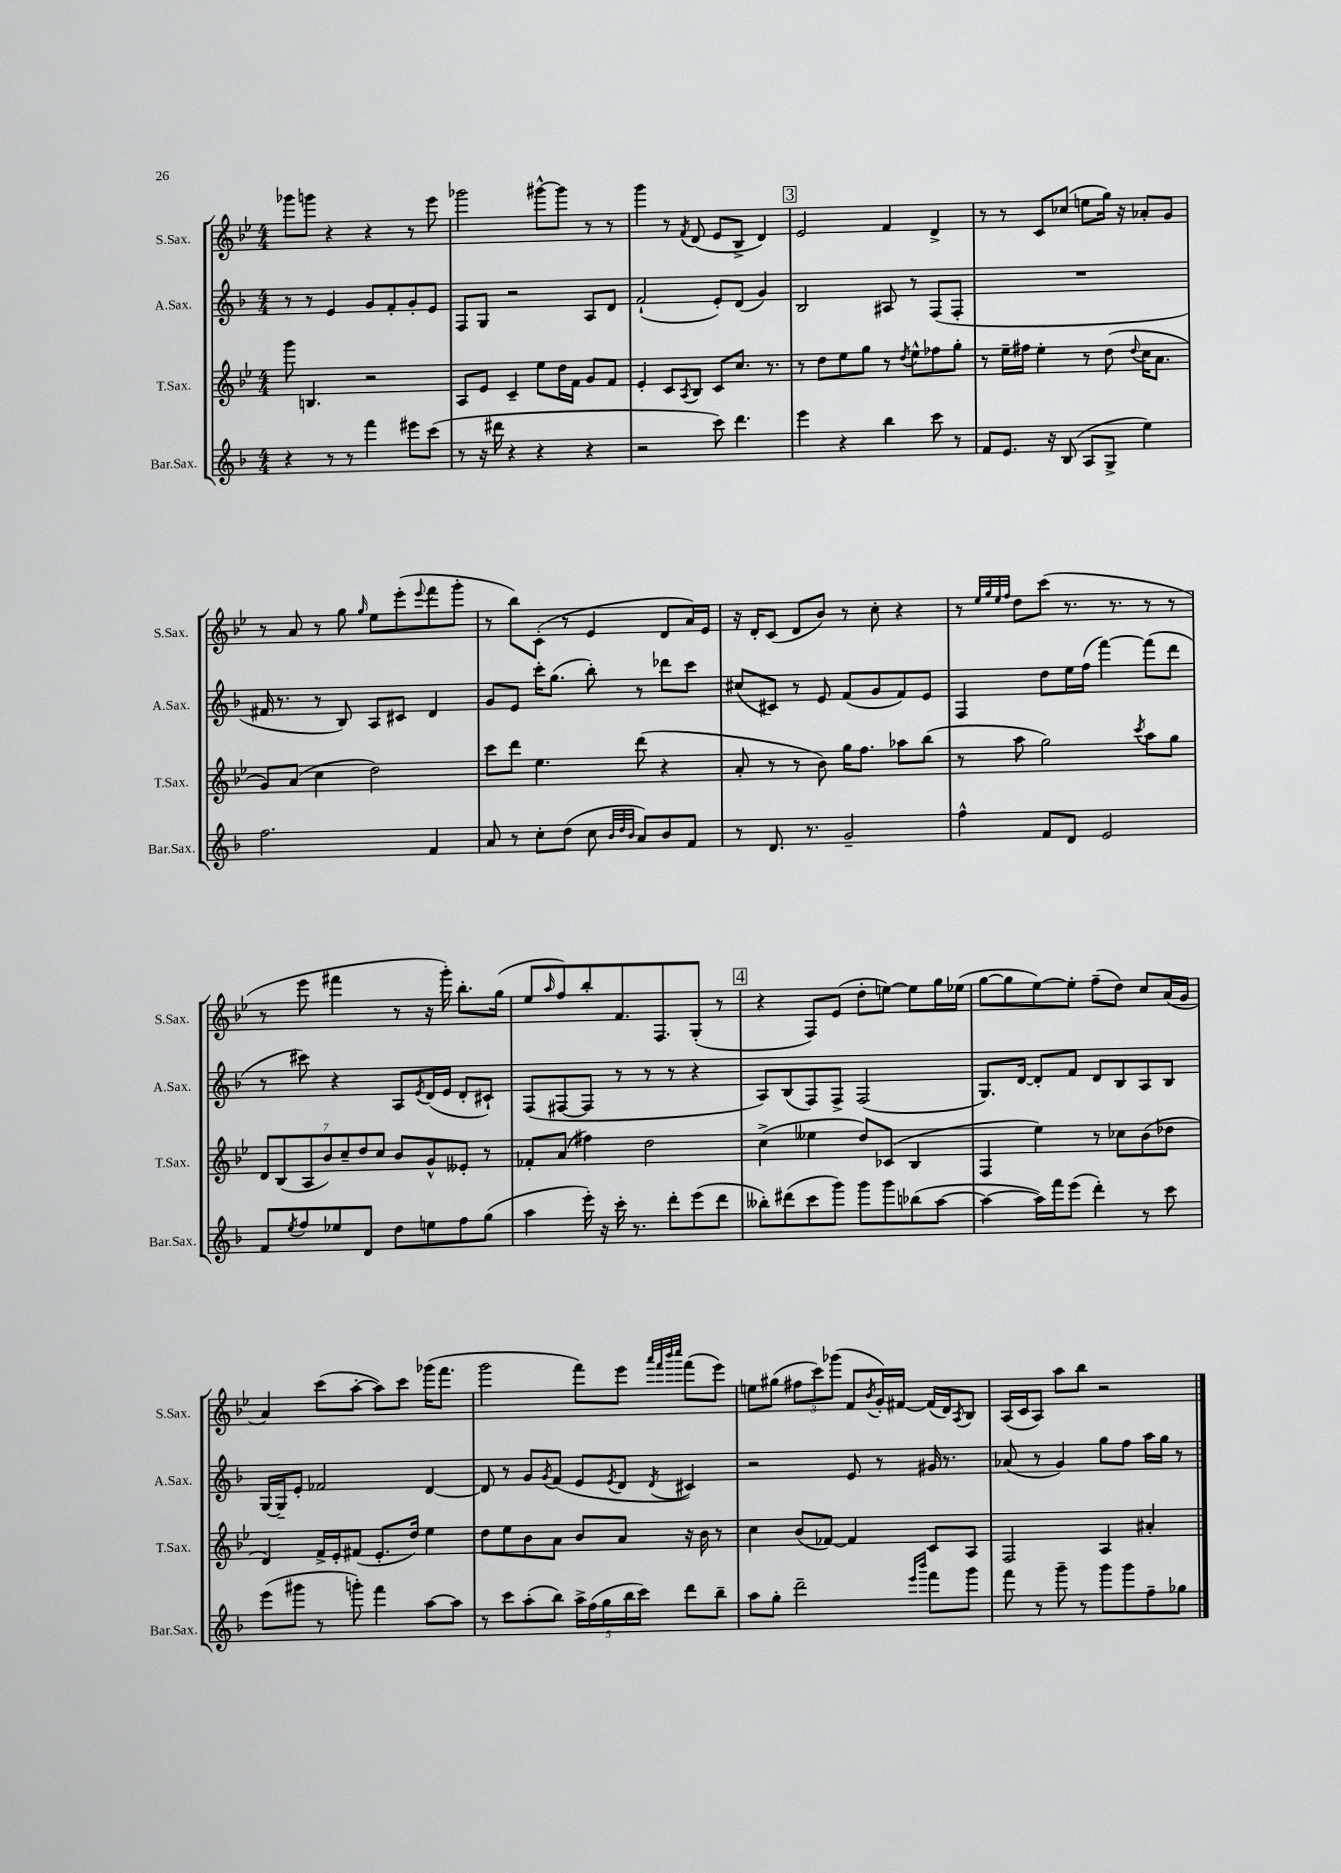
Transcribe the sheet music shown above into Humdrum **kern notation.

**kern	**kern	**kern	**kern
*staff4	*staff3	*staff2	*staff1
*clefG2	*clefG2	*clefG2	*clefG2
*k[b-]	*k[b-e-]	*k[b-]	*k[b-e-]
*M4/4	*M4/4	*M4/4	*M4/4
4r	8ggg\	8r	8ggg-\L
.	4.B/	8r	8ggg\J
8r	.	4e/	4r
8r	.	.	.
4fff\	2r	8g/L	4r
.	.	8f'/	.
8eee#\L	.	8g'/	8r
(8ccc\J	.	8e/J	8eee-\
=	=	=	=
8r	8A/L	8F/L	2ggg-\
16r	8e-/J	8G/J	.
16ddd#\	.	.	.
4r	4c~/	2r	.
4r	8ee-\L	.	[8ggg#^^\L
.	16dd\L	.	8ggg#\]J
.	16f\JJ	.	.
4r	8g/L	8A/L	8r
.	8f/J	8d/J	8r
=	=	=	=
2r	4e-'/	(2f`/	4ggg\
.	8c/L	.	8r
.	8qA/	.	8qf/
.	8B-/J	.	(8d/
8ccc\)	8c/L	8e'/L)	8e-/L
4.ddd\	8.cc/J	(8d/J	8B-^/J
.	.	4g/)	4d/)
.	8.r	.	.
=	=	=	=
4eee\	8r	2B-/	2e-/
.	8dd\L	.	.
4r	8ee-\	.	.
.	8gg\J	.	.
4bb-\	8r	8A#/	4f/
.	8qdd/	.	.
.	8ee-^^\L	8r	.
8ccc\	8ff-\	(8F/L	4d^/
8r	8gg'\J	8F'/J	.
=	=	=	=
8f/L	8r	1r	8r
8.e/J	16ee-~\LL	.	8r
.	16ff#\JJ	.	.
.	4ee-'\	.	8c/L
16r	.	.	.
(8B-/	.	.	(8cc-/J
8A/L	8r	.	8ee\L
8G^/J	(8dd\	.	16gg\Jk)
.	.	.	16r
.	8qqdd/	.	.
4ee\)	16cc\LK	.	8a-'/L
.	8.a\J	.	.
.	.	.	8g/J
=	=	=	=
2.ff\	8g/L)	16f#/	8r
.	.	8.r	.
.	(8a/J	.	8a/
.	4cc\	8r	8r
.	.	8B-/)	8gg\
.	.	.	16qqgg/
.	2dd\)	8A/L	8ee-\L
.	.	8c#/J	(8eee-'\
.	.	.	8qqeee-/
4f/	.	4d/	8fff\
.	.	.	8ggg'\J
=	=	=	=
8a/	8ccc\L	8g/L	8r
8r	8ddd\J	8e/J	8bb-\L)
8cc'\L	4.ee-\	16ccc'\LK	(8c'\J
.	.	(8.gg\J	.
(8dd\J	.	.	8r
8cc\	.	8bb-'\)	4e-/
32qqb-/LLL	.	.	.
32qqdd/	.	.	.
32qqb-/JJJ	.	.	.
8a/L)	(8ddd\	8r	.
8b-/	4r	8ddd-\L	8d/L
8f/J	.	8ccc\J	16a/L)
.	.	.	16e-/JJ
=	=	=	=
8r	8a'/	(8cc#/L	16r
.	.	.	16d'/LK
8.d/	8r	8c#/J)	(8c/J
.	8r	8r	8d/L
8.r	.	.	.
.	8b-\)	8e/	8b-/J)
2g~/	16gg\LK	(8f/L	8r
.	8.ff\J	.	.
.	.	8g/	8cc'\
.	8aa-\L	8f/)	4r
.	(8bb-\J	8e/J	.
=	=	=	=
4ff^^\	8r	4F/	8r
.	.	.	32qqee-/LLL
.	.	.	32qqgg/
.	.	.	32qqee-/
.	.	.	32qqff/JJJ
.	8aa\	.	8dd\L
8f/L	2gg\)	8dd\L	(8ccc\J
8d/J	.	16ee\L	8.r
.	.	(16ff\JJ	.
2e/	.	[4fff\)	.
.	.	.	8.r
.	8qccc/	.	.
.	8aa\L	(8fff\]L	8r
.	8gg\J	8ddd\J	8r
=	=	=	=
8f/L	14d/L	8r	8r
.	(14B-/	.	.
8qee/	.	.	.
8ff/	.	8ccc#\)	8eee-\
.	14A/	.	.
.	14b-/)	.	.
8ee-/	.	4r	4fff#\
.	14cc~/	.	.
.	14dd/	.	.
8d/J	.	.	.
.	14cc/J	.	.
8dd\L	8b-/L	8A/L	8r
.	.	8qe/	.
8ee\	8g^^/	(16d/L	16r
.	.	16e/JJ	16ggg'\)
8ff\	8e--'/J	8d'/L	8.bb-'\L
(8gg\J	8r	8c#`/J)	.
.	.	.	(16gg\Jk
=	=	=	=
4aa\	8f-'/L	(8F/L	8ee-/L
.	.	.	16qqaa/
.	(8a/J	[8F#/	8ff/)
16eee'\)	4ff#\)	8F#/]J	8bb-'/
16r	.	.	.
16ccc'\	.	8r	8.f/
8.r	.	.	.
.	2dd\	8r	.
.	.	.	8.F/
8ddd'\L	.	8r	.
(8eee\	.	4r	(8G'/J
8ddd\J	.	.	8r
=	=	=	=
8bb--'\L)	(4cc^\	8A/L)	4r
(8ddd#\	.	(8B-/	.
8ccc\	4ee--\	8F/)	8F/L)
8ggg\J)	.	8F^/J	(8e-/J
8ggg\L	8dd/L)	(2F/	8dd'\L
8ggg\	(8c-/J	.	[8ee\J)
(8bb-\	4B-/	.	8ee\]L
[8aa\J	.	.	16gg\L
.	.	.	(16ee-\JJ
=	=	=	=
4aa\_	4F/	8.G/L)	[8gg\L
.	.	.	8gg\]
.	.	[16d/Jk	.
16aa\]LL)	4ee-\)	8d'/]L	[8ee-\)
16fff\J	.	.	.
(8eee\J	.	8f/J	8ee-'\]J
4ddd'\)	8r	8d/L	(8ff~\L
.	8cc-\L	8B-/	8dd\J)
8r	(8b-\	8A/	8cc/L
8ccc\	8dd-\J	8B-/J	(16a/L
.	.	.	16g/JJ
=	=	=	=
(8eee\L	4d/)	[16G/LL	4a/)
.	.	16G~/]J	.
8ggg#\J	.	8e'/J	.
8r	16f^/LL	2f-/	(8ccc\L
.	16e-'/J	.	.
8ggg'\)	(8f#/J	.	[8aa'\J
4fff\	8.e-'/L	.	8aa\]L)
.	.	.	8ccc\J
.	16dd/Jk)	.	.
[8aa\L	4ee-\	[4d/	(16ggg-\LK
.	.	.	8.fff\J
8aa\]J	.	.	.
=	=	=	=
8r	8dd\L	8d/]	2ggg\
8ccc\L	8ee-\	8r	.
(8aa'\	8b-\	8g/L	.
.	.	8qg/	.
8bb-\J)	8a\J	(8f/J	.
20aa^\LL	8b-/L	8e/L	8fff\L)
(20ff\	.	.	.
20gg\	.	.	.
.	.	8qe/	.
.	8a/J	8d/J	8eee-\J
20bb-\	.	.	.
20ccc\JJ)	.	.	.
.	.	.	32qqaaa/LLL
.	.	.	32qqfff/
.	.	.	32qqbbb-/
.	.	8qd/	32qqcccc/JJJ
8ddd\L	16r	4c#/)	(8fff\L
.	16b-\	.	.
8bb-~\J	8r	.	8eee-\J)
=	=	=	=
8aa\L	4cc\	2r	8ee\L
8gg'\J	.	.	(8gg#\J
2ddd~\	(8b-/L	.	12ff#\L
.	.	.	12ccc\)
.	[8f-/J)	.	.
.	.	.	(12ggg-\J
.	4f-/]	8e/	8f/L
.	.	.	8qb-/
.	.	8r	16g'/L)
.	.	.	[16f#/JJ
16qqeee/LL	.	.	.
16qqbbb-/JJ	.	.	.
8fff\L	8c/L	16g#/	(16f#/]LL
.	.	8.r	16d/J)
.	.	.	8qA/
8ggg\J	8A/J	.	8B-/J
=	=	=	=
8fff\	2F/	(8a-/	(16A/LL
.	.	.	16c/J
8r	.	8r	8A/J)
8ggg~\	.	4g/)	8aa\L
8r	.	.	8bb-\J
8ggg\L	4A/	8gg\L	2r
8ggg\	.	8ff\J	.
8ff~\	4a#'/	16aa\LL	.
.	.	16gg\JJ	.
8gg-\J	.	8r	.
==	==	==	==
*-	*-	*-	*-
